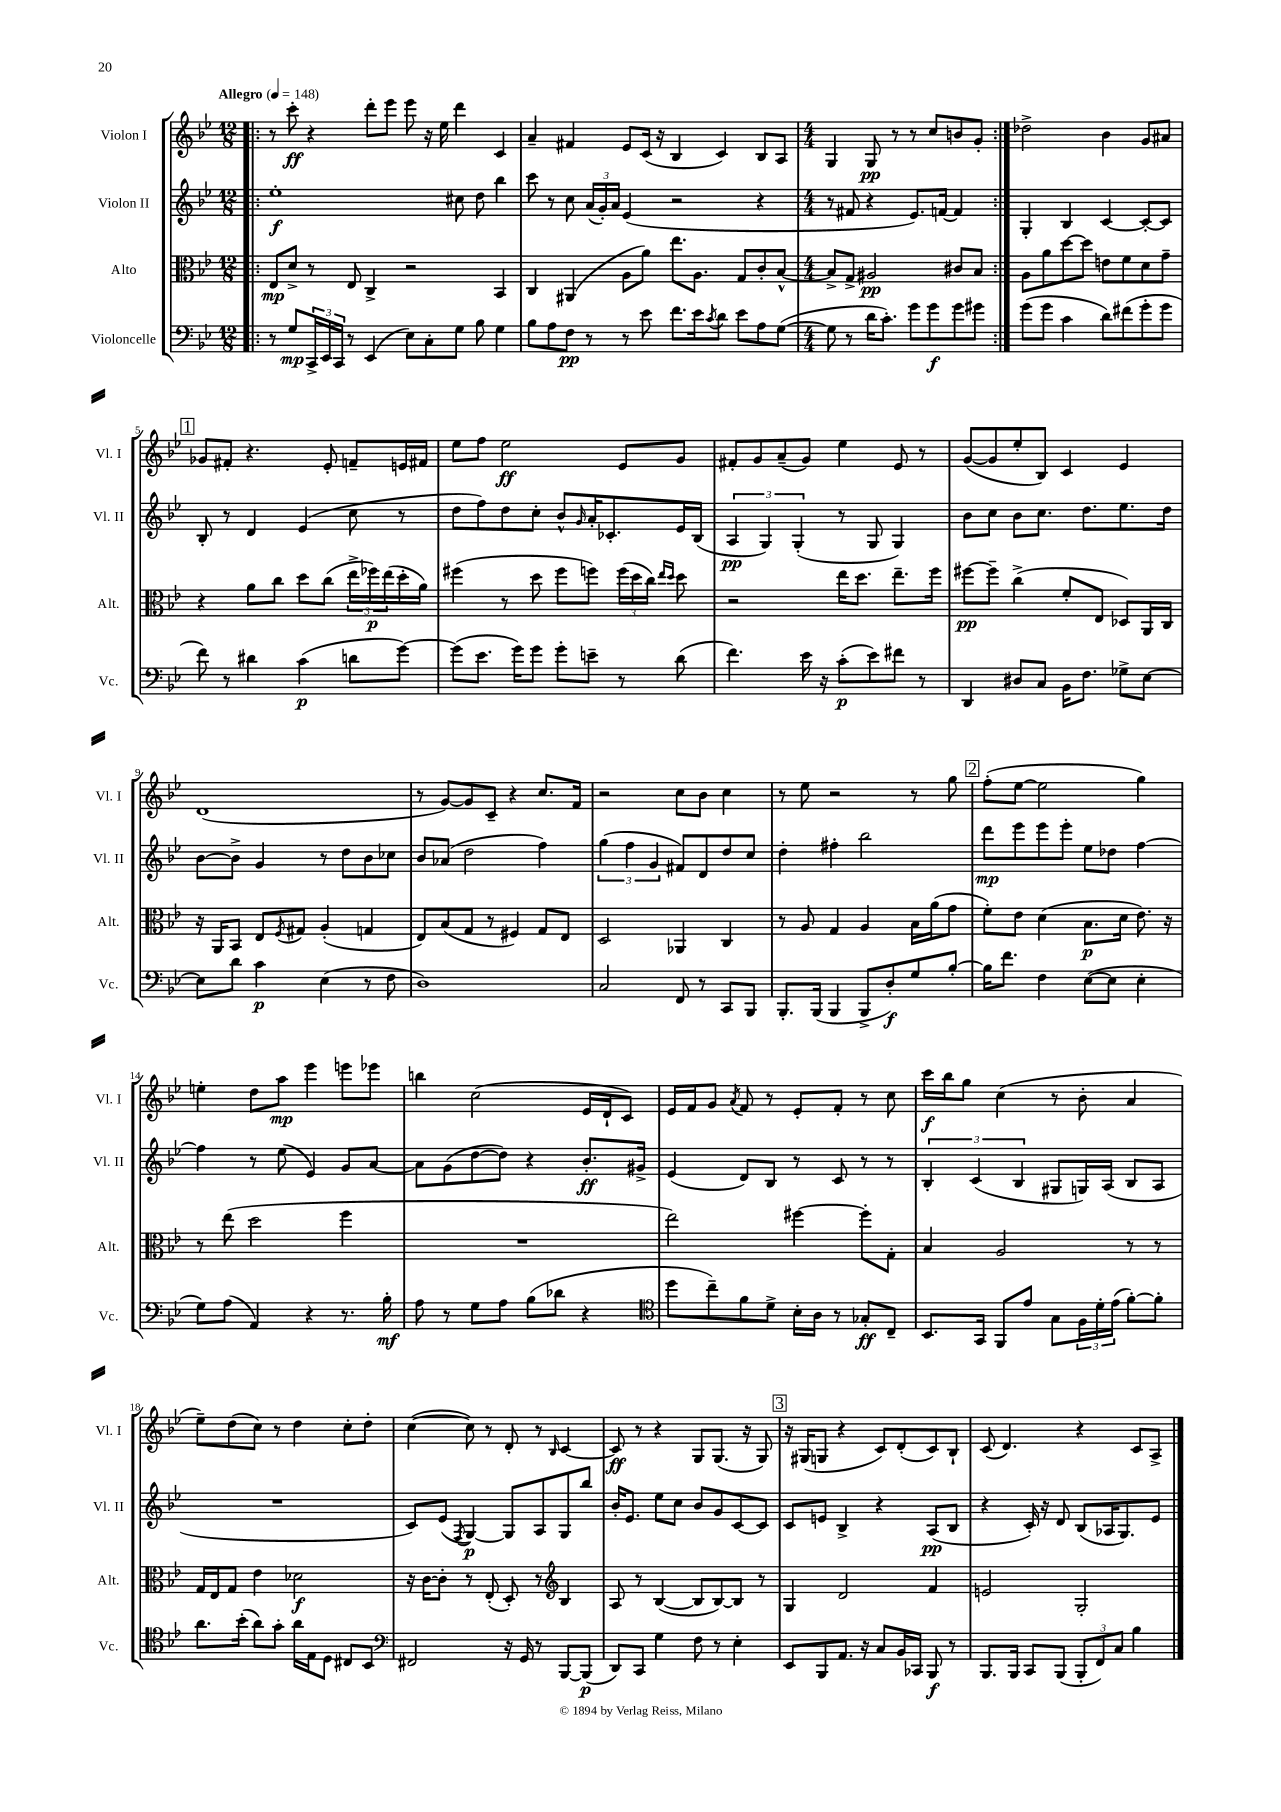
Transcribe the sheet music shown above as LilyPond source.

<<
\new StaffGroup <<
\new Staff = "s0" \with { instrumentName = "Violon I" shortInstrumentName = "Vl. I" } {
    \clef treble \key bes \major \numericTimeSignature \time 12/8 \tempo "Allegro" 4 = 148
    \repeat volta 2 { \bar ".|:" r8 c'''8-.\ff r4 d'''8-. ees'''8 ees'''8 r16 ees''16 d'''4 c'4 |
    a'4-- fis'4 ees'8 c'16( r16 bes4 c'4) bes8 a8 |
    \numericTimeSignature \time 4/4 g4 g8\pp r8 r8 c''8 b'8 g'8-. | }
    des''2-> bes'4 g'8 ais'8 |
    \mark \markup { \box "1" } ges'8 fis'8-. r4. ees'8-. f'8-- e'16 fis'16 |
    ees''8 f''8 ees''2\ff ees'8 g'8 |
    fis'8-. g'8 a'8--( g'8) ees''4 ees'8 r8 |
    g'8~( g'8 ees''8-. bes8) c'4 ees'4 |
    d'1( |
    r8 g'8~) g'8 c'8-- r4 c''8. f'16 |
    r2 c''8 bes'8 c''4 |
    r8 ees''8 r2 r8 g''8 |
    \mark \markup { \box "2" } f''8-.( ees''8~ ees''2 g''4) |
    e''4-. d''8 a''8\mp ees'''4 e'''8 ees'''8 |
    b''4 c''2( ees'16 d'16-! c'8) |
    ees'16 f'16 g'8 \acciaccatura { a'8 } f'8 r8 ees'8-. f'8-. r8 c''8 |
    c'''16\f bes''16 g''8 c''4( r8 bes'8-. a'4 |
    ees''8--) d''8( c''8) r8 d''4 c''8-. d''8-. |
    c''4~( c''8) r8 d'8-. r8 \grace { bes16 } c'4~ |
    c'8\ff r8 r4 g8 g8.( r16 g8) |
    \mark \markup { \box "3" } r16 gis16( g8 r4 c'8) d'8-.( c'8) bes8-! |
    c'8( d'4.) r4 c'8 a8-> \bar "|." |
}
\new Staff = "s1" \with { instrumentName = "Violon II" shortInstrumentName = "Vl. II" } {
    \clef treble \key bes \major \numericTimeSignature \time 12/8
    \repeat volta 2 { \bar ".|:" ees''1-.\f cis''8 d''8 bes''4 |
    c'''8 r8 c''8 \tuplet 3/2 { a'16( g'16-.) a'16 } ees'4( r2 r4 |
    \numericTimeSignature \time 4/4 r8 fis'8 r4 ees'8.) f'16~ f'4 | }
    g4-. bes4 c'4~ c'8~-. c'8 |
    \mark \markup { \box "1" } bes8-. r8 d'4 ees'4( c''8 r8 |
    d''8 f''8) d''8 c''8-. bes'8-^ \grace { g'16 } a'16-. ces'8.-. ees'16 bes16( |
    \tuplet 3/2 { a4\pp g4) g4-.( } r8 g8 g4) |
    bes'8 c''8 bes'8 c''8. d''8. ees''8. d''16 |
    bes'8~ bes'8-> g'4 r8 d''8 bes'8 ces''8 |
    bes'8 aes'8( d''2 f''4) |
    \tuplet 3/2 { g''4( f''4 g'4 } fis'8) d'8 d''8 c''8 |
    d''4-. fis''4-. bes''2 |
    \mark \markup { \box "2" } d'''8\mp ees'''8 ees'''8 ees'''8-. ees''8 des''8 f''4~ |
    f''4 r8 ees''8( ees'4) g'8 a'8~ |
    a'8 g'8( d''8~ d''8) r4 bes'8.-.\ff gis'16-> |
    ees'4( d'8) bes8 r8 c'8 r8 r8 |
    \tuplet 3/2 { bes4-. c'4( bes4 } gis8 g16) a16( bes8 a8 |
    R1 |
    c'8) ees'8( \acciaccatura { f8 } g4~\p) g8 a8 g8 bes''8 |
    bes'16-. ees'8. ees''8 c''8 bes'8 g'8 c'8~ c'8 |
    \mark \markup { \box "3" } c'8 e'8 bes4-> r4 a8\pp( bes8 |
    r4 c'16-.) r16 d'8 bes8( aes16 g8.) ees'8 \bar "|." |
}
\new Staff = "s2" \with { instrumentName = "Alto" shortInstrumentName = "Alt." } {
    \clef alto \key bes \major \numericTimeSignature \time 12/8
    \repeat volta 2 { \bar ".|:" ees8\mp d'8-> r8 ees8 c4-> r2 bes,4 |
    c4 ais,4( a8 a'8) ees''8. a8. g8 c'8-. bes8~-^ |
    \numericTimeSignature \time 4/4 bes8-> g8-> ais2\pp cis'8 bes8 | }
    a8 a'8 d''8~ d''8 e'8 f'8 d'8 g'8-- |
    \mark \markup { \box "1" } r4 a'8 c''8 d''8 c''8( \tuplet 3/2 { ees''16-> fes''16\p) ees''16( } d''16-. a'16) |
    fis''4( r8 d''8 fis''8 f''8) \tuplet 3/2 { f''16( d''16 c''16) } \grace { ees''16 d''16 } d''8 |
    r2 ees''16 d''8. ees''8.-- f''16 |
    fis''8~\pp fis''8-- c''4->( f'8-. ees8 des8) a,16 c16 |
    r16 a,16 bes,8 ees8 \acciaccatura { f8 } gis8 a4-.( g4 |
    ees8) bes8( g8 r8 fis4) g8 ees8 |
    d2 aes,4 c4 |
    r8 a8 g4 a4 bes16 a'16( g'8 |
    \mark \markup { \box "2" } f'8-.) ees'8 d'4( bes8.\p d'16 ees'8.) r16 |
    r8 ees''8( d''2 f''4 |
    R1 |
    ees''2) fis''4~ fis''8-. g8-. |
    bes4 a2 r8 r8 |
    g16 ees16 g8 ees'4 des'2\f |
    r16 c'16~ c'8-. r8 ees8-.( d8-.) r8 \clef treble bes4 |
    a8 r8 bes4~( bes8 bes8~) bes8 r8 |
    \mark \markup { \box "3" } g4 d'2 f'4 |
    e'2 g2-. \bar "|." |
}
\new Staff = "s3" \with { instrumentName = "Violoncelle" shortInstrumentName = "Vc." } {
    \clef bass \key bes \major \numericTimeSignature \time 12/8
    \repeat volta 2 { \bar ".|:" r8 g8\mp \tuplet 3/2 { c,16-> ees,16 c,16 } r8 ees,4( ees8) c8-. g8 bes8 g4 |
    bes8 a8 f8\pp r8 r8 ees'8 f'8. ees'16 \acciaccatura { c'8 } d'8 ees'8 a8 g8~( |
    \numericTimeSignature \time 4/4 g8 r8 d'16 c'8.-.) g'8 g'8\f g'8 gis'8 | }
    g'8( g'8 c'4 d'8) fis'8( g'8-. g'8 |
    \mark \markup { \box "1" } f'8) r8 dis'4 c'4\p( d'8 g'8~) |
    g'8( ees'8. g'16) g'8 g'8-. e'8-- r8 d'8( |
    f'4.) ees'16 r16 c'8-.\p( ees'8) fis'8 r8 |
    d,4 dis8 c8 bes,16 f8. ges8-> ees8~ |
    ees8 d'8 c'4\p ees4( r8 f8 |
    d1) |
    c2 f,8 r8 c,8 bes,,8 |
    bes,,8.-. bes,,16( bes,,4 bes,,8-> d8-.\f) g8 bes8~-. |
    \mark \markup { \box "2" } bes16 f'8. f4 ees8~( ees8 ees4-. |
    g8) a8( a,4) r4 r8. bes16-.\mf |
    a8 r8 g8 a8 bes8( des'8 r4 |
    \clef tenor d''8 c''8--) f'8 d'8-> bes16-. a16 r8 ges8-.\ff c8-- |
    bes,8. g,16 f,8 ees'8 g8 \tuplet 3/2 { f16 d'16-. ees'16( } f'8~-.) f'8-. |
    a'8. bes'16-.( a'8) g'8-. a'16 ees16 d8 cis8 bes,8 |
    \clef bass fis,2 r16 g,16 r8 bes,,8~ bes,,8\p( |
    d,8) c,8 g4 f8 r8 ees4-. |
    \mark \markup { \box "3" } ees,8 bes,,8 a,8. r16 c8 bes,16 ces,16 bes,,8\f r8 |
    bes,,8. bes,,16 c,8 bes,,8( \tuplet 3/2 { bes,,8-. f,8) c8 } bes4 \bar "|." |
}
>>
>>
